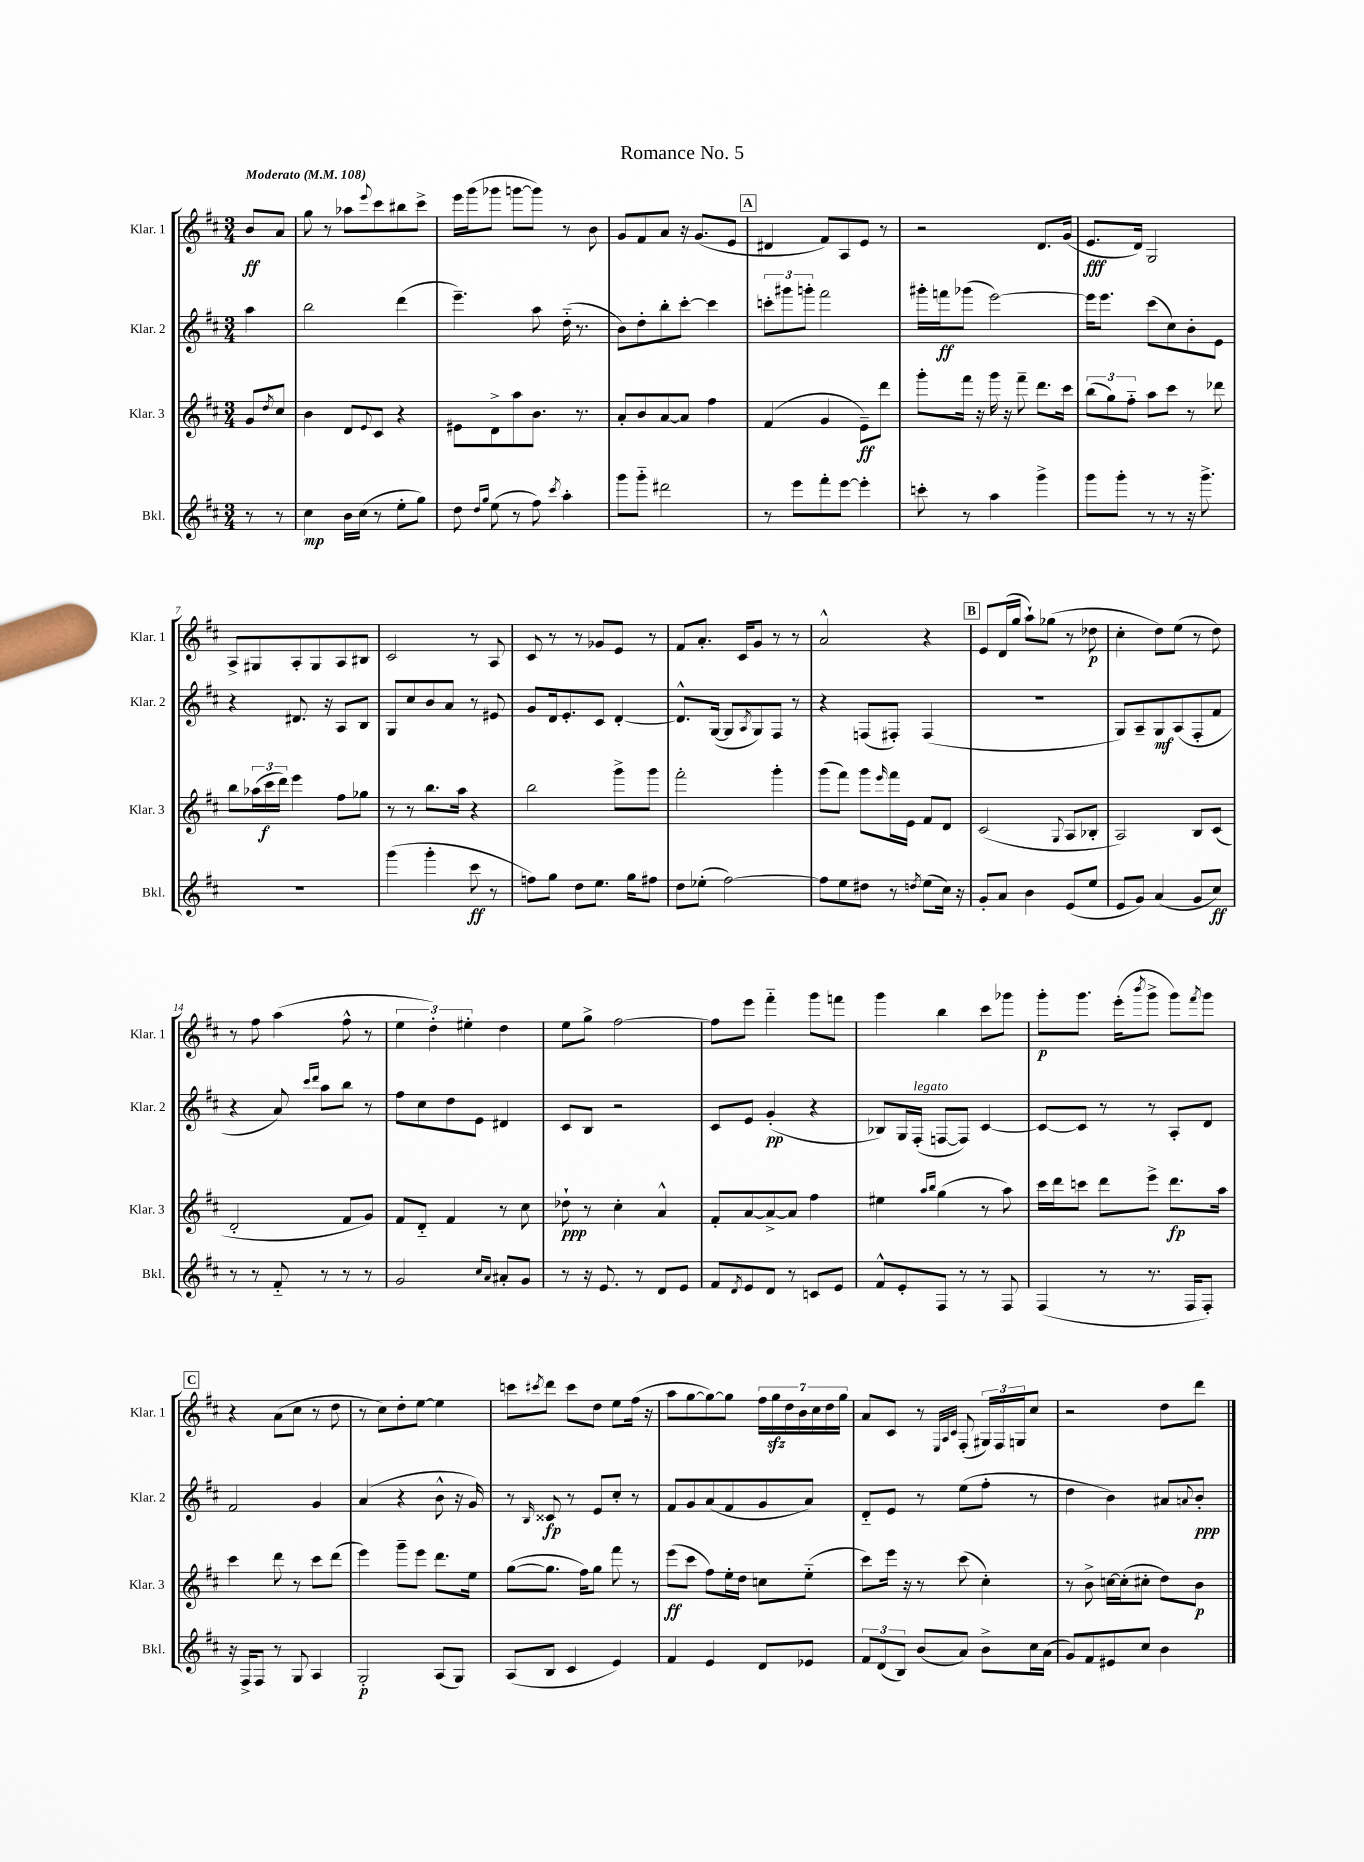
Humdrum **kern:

**kern	**dynam	**kern	**dynam	**kern	**dynam	**kern	**dynam
*part4	*part4	*part3	*part3	*part2	*part2	*part1	*part1
*staff4	*staff4	*staff3	*staff3	*staff2	*staff2	*staff1	*staff1
*I"Bkl.	*	*I"Klar. 3	*	*I"Klar. 2	*	*I"Klar. 1	*
*I'Bkl.	*	*I'Klar. 3	*	*I'Klar. 2	*	*I'Klar. 1	*
*clefG2	*	*clefG2	*	*clefG2	*	*clefG2	*
*k[f#c#]	*	*k[f#c#]	*	*k[f#c#]	*	*k[f#c#]	*
*M3/4	*	*M3/4	*	*M3/4	*	*M3/4	*
*MM108	*	*MM108	*	*MM108	*	*MM108	*
=	=	=	=	=	=	=	=
!	!	!	!	!	!	!LO:TX:a:B:t=Moderato	!
8r	.	8g/L	.	4aa\	.	8b/L	ff
.	.	8qdd/	.	.	.	.	.
8r	.	8cc#/J	.	.	.	8a/J	.
=1	=1	=1	=1	=1	=1	=1	=1
4cc#\	mp	4b\	.	2bb\	.	8gg\	.
.	.	.	.	.	.	8r	.
16b\LL	.	8d/L	.	.	.	8aa-X\L	.
(16cc#\JJ	.	.	.	.	.	.	.
.	.	8qqe/	.	.	.	8qqeee/	.
8r	.	8c#/J	.	.	.	8ccc#\	.
8ee'\L	.	4r	.	(4ddd\	.	8bb#X\	.
8gg\J)	.	.	.	.	.	8ccc#^\J	.
=2	=2	=2	=2	=2	=2	=2	=2
8dd\	.	8e#X\L	.	4.eee~\)	.	16eee\LL	.
.	.	.	.	.	.	(16ggg\J	.
16qqdd/LL	.	.	.	.	.	.	.
16qqgg/JJ	.	.	.	.	.	.	.
(8ee\	.	8d^\	.	.	.	8ggg-X\J	.
8r	.	8aa\	.	.	.	[8gggn\L	.
8ff#\)	.	8.b\J	.	8aa\	.	8ggg\J])	.
8qccc#/	.	.	.	.	.	.	.
4aa'\	.	.	.	(16dd\	.	8r	.
.	.	8.r	.	8.r	.	.	.
.	.	.	.	.	.	8b\	.
=3	=3	=3	=3	=3	=3	=3	=3
8ggg\L	.	8a'/L	.	8b\L)	.	8g/L	.
8ggg\J	.	8b/	.	8dd'\	.	8f#/	.
2ddd#X\	.	[8a/	.	8bb'\	.	8a/J	.
.	.	8a/J]	.	[8ccc#'\J	.	16r	.
.	.	.	.	.	.	(8.g/L	.
.	.	4ff#\	.	4ccc#\]	.	.	.
.	.	.	.	.	.	8e/J	.
!!LO:REH:place=s1:t=A
=4	=4	=4	=4	=4	=4	=4	=4
8r	.	(4f#/	.	12cccn'\L	.	4d#X/	.
.	.	.	.	12ggg#X\	.	.	.
8eee\L	.	.	.	.	.	.	.
.	.	.	.	12gggn'\J	.	.	.
8fff#'\	.	4g/	.	2fff#\	.	8f#/L)	.
[8eee\J	.	.	.	.	.	8A/	.
4eee'\]	.	8e~\L)	ff	.	.	8e/J	.
.	.	8ddd\J	.	.	.	8r	.
=5	=5	=5	=5	=5	=5	=5	=5
8cccn'\	.	8ggg'\L	.	16ggg#X'\LL	.	2r	.
.	.	.	.	16fffn\J	ff	.	.
8r	.	16fff#\Jk	.	(8ggg-X\J	.	.	.
.	.	16r	.	.	.	.	.
4aa\	.	16ggg\	.	[2eee\)	.	.	.
.	.	16r	.	.	.	.	.
.	.	8fff#~\	.	.	.	.	.
4ggg^\	.	8.ddd\L	.	.	.	8.d/L	.
.	.	16ccc#\Jk	.	.	.	(16g/Jk	.
=6	=6	=6	=6	=6	=6	=6	=6
8ggg\L	.	(12bb\L	.	16eee\KL]	.	8.e/L	fff
.	.	.	.	8.eee\J	.	.	.
.	.	12gg\)	.	.	.	.	.
8ggg'\J	.	.	.	.	.	.	.
.	.	12ff#\J	.	.	.	.	.
.	.	.	.	.	.	16d/Jk)	.
8r	.	8aa\L	.	(8ccc#\L	.	2G/	.
8r	.	8ccc#\J	.	8cc#\)	.	.	.
16r	.	8r	.	8b'\	.	.	.
8.ggg^\	.	.	.	.	.	.	.
.	.	8ddd-X\	.	8e\J	.	.	.
!!LO:LB:g=z
=7	=7	=7	=7	=7	=7	=7	=7
2.r	.	8bb\L	.	4r	.	8A^/L	.
.	.	(24aa-X\L	.	.	.	8G#X/	.
.	.	24ccc#\	f	.	.	.	.
.	.	24ddd\JJ)	.	.	.	.	.
.	.	4eee\	.	8.d#X/	.	8A'/	.
.	.	.	.	.	.	8G#/	.
.	.	.	.	16r	.	.	.
.	.	8ff#\L	.	8A/L	.	8A/	.
.	.	8gg-X\J	.	8B/J	.	8B#X/J	.
=8	=8	=8	=8	=8	=8	=8	=8
(4ggg\	.	8r	.	8G/L	.	2c#/	.
.	.	8r	.	8cc#/	.	.	.
4ggg'\	.	8.bb\L	.	8b/	.	.	.
.	.	.	.	8a/J	.	.	.
.	.	16aa\Jk	.	.	.	.	.
8ccc#\	ff	4r	.	8r	.	8r	.
8r	.	.	.	8e#X/	.	8A/	.
=9	=9	=9	=9	=9	=9	=9	=9
8ffn\L)	.	2bb\	.	8g/L	.	8c#/	.
8gg\J	.	.	.	16d/k	.	8r	.
.	.	.	.	8.e'/	.	.	.
8dd\L	.	.	.	.	.	8r	.
8.ee\J	.	.	.	8c#/J	.	8g-X/L	.
.	.	8ggg^\L	.	[4d'/	.	8e/J	.
16gg\KL	.	.	.	.	.	.	.
8ff#X\J	.	8ggg\J	.	.	.	8r	.
=10	=10	=10	=10	=10	=10	=10	=10
8dd\L	.	2fff#'\	.	8.d^^/L]	.	8f#/L	.
(8ee-X'\J	.	.	.	.	.	8.a'/J	.
.	.	.	.	([16G/Jk	.	.	.
[2ff#\)	.	.	.	8G/L]	.	.	.
.	.	.	.	.	.	16c#/KL	.
.	.	.	.	8qA/	.	.	.
.	.	.	.	8G/)	.	8g/J	.
.	.	4ggg'\	.	8F#/J	.	8r	.
.	.	.	.	8r	.	8r	.
=11	=11	=11	=11	=11	=11	=11	=11
8ff#\L]	.	(8ggg\L	.	4r	.	2a^^/	.
8ee\	.	8fff#\J)	.	.	.	.	.
8dd#X\J	.	8ggg\L	.	(8Fn/L	.	.	.
.	.	16qqeee/	.	.	.	.	.
8r	.	16fff#\L	.	8F#X'/J)	.	.	.
.	.	16e\JJ	.	.	.	.	.
8qddn/	.	.	.	.	.	.	.
(8ee\L	.	8f#/L	.	(4F#/	.	4r	.
16cc#\Jk)	.	8d/J	.	.	.	.	.
16r	.	.	.	.	.	.	.
!!LO:REH:place=s1:t=B
=12	=12	=12	=12	=12	=12	=12	=12
8g'/L	.	(2c#/	.	2.r	.	8e/L	.
8a/J	.	.	.	.	.	(16d/L	.
.	.	.	.	.	.	16gg/JJ	.
4b\	.	.	.	.	.	8aa`\L)	.
.	.	.	.	.	.	(8gg-X\J	.
.	.	8qqG/	.	.	.	.	.
(8e/L	.	8A/L	.	.	.	8r	.
8ee/J	.	8B-X'/J	.	.	.	8dd-X\	p
=13	=13	=13	=13	=13	=13	=13	=13
8e/L	.	2A/)	.	8G/L)	.	4cc#'\	.
8g/J)	.	.	.	8A~/	.	.	.
(4a/	.	.	.	8G/	mf	8dd\L)	.
.	.	.	.	(8A/	.	(8ee\J	.
8g/L	.	8B/L	.	8F#'/	.	8r	.
8cc#/J)	ff	(8c#/J	.	8f#/J	.	8dd\)	.
!!LO:LB:g=z
=14	=14	=14	=14	=14	=14	=14	=14
8r	.	2d'/	.	4r	.	8r	.
8r	.	.	.	.	.	8ff#\	.
8f#/	.	.	.	8a/)	.	(4aa\	.
.	.	.	.	16qqccc#/LL	.	.	.
.	.	.	.	16qqddd/JJ	.	.	.
8r	.	.	.	8aa\L	.	.	.
8r	.	8f#/L	.	8bb\J	.	8ff#^^\	.
8r	.	8g/J)	.	8r	.	8r	.
=15	=15	=15	=15	=15	=15	=15	=15
2g/	.	8f#/L	.	8ff#\L	.	6ee\	.
.	.	8d/J	.	8cc#\	.	.	.
.	.	.	.	.	.	6dd'\)	.
.	.	4f#/	.	8dd\	.	.	.
.	.	.	.	.	.	6ee#X'\	.
.	.	.	.	8e\J	.	.	.
16qqcc#/LL	.	.	.	.	.	.	.
16qqa/JJ	.	.	.	.	.	.	.
8a#X'/L	.	8r	.	4d#X/	.	4dd\	.
8g/J	.	8cc#\	.	.	.	.	.
=16	=16	=16	=16	=16	=16	=16	=16
8r	.	8dd-X`\	ppp	8c#/L	.	8ee\L	.
16r	.	8r	.	8B/J	.	8gg^\J	.
8.e/	.	.	.	.	.	.	.
.	.	4cc#'\	.	2r	.	[2ff#\	.
8r	.	.	.	.	.	.	.
8d/L	.	4a^^/	.	.	.	.	.
8e/J	.	.	.	.	.	.	.
=17	=17	=17	=17	=17	=17	=17	=17
8f#/L	.	8f#'/L	.	8c#/L	.	8ff#\L]	.
8qd/	.	.	.	.	.	.	.
8e/	.	[8a/	.	8e/J	.	8eee\J	.
8d/J	.	8a^/_	.	(4g'/	pp	4fff#\	.
8r	.	8a/J]	.	.	.	.	.
8cn/L	.	4ff#\	.	4r	.	8ggg\L	.
8e/J	.	.	.	.	.	8fffn\J	.
=18	=18	=18	=18	=18	=18	=18	=18
8f#^^/L	.	4ee#X\	.	8B-X/L)	.	4ggg\	.
8e'/	.	.	.	16G/L	.	.	.
!	!	!	!	!LO:TX:a:i:t=legato	!	!	!
.	.	.	.	(16F#'/JJ	.	.	.
.	.	16qqaa/LL	.	.	.	.	.
.	.	16qqbb/JJ	.	.	.	.	.
8F#/J	.	(4gg\	.	[8Fn/L	.	4bb\	.
8r	.	.	.	8F/J])	.	.	.
8r	.	8r	.	[4c#/	.	8ccc#\L	.
8F#/	.	8aa\)	.	.	.	8ggg-X\J	.
=19	=19	=19	=19	=19	=19	=19	=19
(4F#/	.	16ccc#\LL	.	8c#/L_	.	8ggg'\L	p
.	.	16ddd\J	.	.	.	.	.
.	.	8cccn\J	.	8c#/J]	.	8.ggg\J	.
8r	.	8ddd\L	.	8r	.	.	.
.	.	.	.	.	.	(16eee'\KL	.
.	.	.	.	.	.	8qbbb/	.
8.r	.	8eee^\J	.	8r	.	8ggg^\J	.
.	.	8.ddd\L	fp	8A'/L	.	8ggg\L)	.
16F#/KL	.	.	.	.	.	.	.
.	.	.	.	.	.	8qfff#/	.
8F#'/J)	.	.	.	8d/J	.	8ggg\J	.
.	.	16aa\Jk	.	.	.	.	.
!!LO:LB:g=z
!!LO:REH:place=s1:t=C
=20	=20	=20	=20	=20	=20	=20	=20
16r	.	4ccc#\	.	2f#/	.	4r	.
16F#^/KL	.	.	.	.	.	.	.
8F#/J	.	.	.	.	.	.	.
8r	.	8ddd\	.	.	.	(8a\L	.
8G/	.	8r	.	.	.	8cc#\J	.
4A/	.	8ccc#\L	.	4g/	.	8r	.
.	.	(8ddd\J	.	.	.	8dd\	.
=21	=21	=21	=21	=21	=21	=21	=21
2G'/	p	4eee\)	.	(4a/	.	8r	.
.	.	.	.	.	.	8cc#\L)	.
.	.	8ggg~\L	.	4r	.	8dd'\	.
.	.	8eee\J	.	.	.	[8ee\J	.
(8A/L	.	8.ddd\L	.	8b^^\	.	4ee\]	.
8G/J)	.	.	.	16r	.	.	.
.	.	16ee\Jk	.	16g/)	.	.	.
=22	=22	=22	=22	=22	=22	=22	=22
(8A/L	.	([8gg\L	.	8r	.	8cccn\L	.
.	.	.	.	16qqB/	.	8qccc#X/	.
8B/J	.	8.gg\J]	.	8c##X/	fp	8ddd\J	.
4c#/	.	.	.	8r	.	8ccc#\L	.
.	.	16ff#\KL)	.	.	.	.	.
.	.	8gg\J	.	8e/L	.	8dd\J	.
4e/)	.	8fff#\	.	8cc#'/J	.	8ee\L	.
.	.	8r	.	8r	.	(16ff#\Jk	.
.	.	.	.	.	.	16r	.
=23	=23	=23	=23	=23	=23	=23	=23
4f#/	.	(8eee\L	ff	8f#/L	.	8aa\L	.
.	.	8ccc#\J	.	8g/	.	[8gg\	.
4e/	.	8ff#\L)	.	(8a/	.	8gg\_)	.
.	.	16ee'\L	.	8f#/	.	8gg\J]	.
.	.	16dd\JJ	.	.	.	.	.
8d/L	.	8ccn\L	.	8g/	.	28ff#\LL	.
.	.	.	.	.	.	28ggzz\	.
.	.	.	.	.	.	28dd\	.
.	.	.	.	.	.	28b\	.
8e-X/J	.	(8ee\J	.	8a/J)	.	.	.
.	.	.	.	.	.	28cc#\	.
.	.	.	.	.	.	28dd\	.
.	.	.	.	.	.	28gg\JJ	.
=24	=24	=24	=24	=24	=24	=24	=24
12f#/L	.	8ccc#\L)	.	8d/L	.	8a/L	.
(12d/	.	.	.	.	.	.	.
.	.	16eee\Jk	.	8e/J	.	8c#/J	.
12B/J)	.	.	.	.	.	.	.
.	.	16r	.	.	.	.	.
(8b/L	.	8r	.	8r	.	8r	.
.	.	.	.	.	.	32qqE/LLL	.
.	.	.	.	.	.	32qqA/	.
.	.	.	.	.	.	32qqc#/JJJ	.
8a/J)	.	(8ccc#\	.	(8ee\L	.	(8F#'/	.
8b^\L	.	4cc#'\)	.	8ff#'\J	.	24G#X/LL)	.
.	.	.	.	.	.	24F#/	.
.	.	.	.	.	.	24Gn/J	.
16cc#\L	.	.	.	8r	.	8cc#/J	.
(16a\JJ	.	.	.	.	.	.	.
=25	=25	=25	=25	=25	=25	=25	=25
8g/L)	.	8r	.	4dd\	.	2r	.
8f#/	.	8b^\	.	.	.	.	.
8e#X/	.	[16ccn\LL	.	4b\)	.	.	.
.	.	(16cc'\J]	.	.	.	.	.
8cc#/J	.	8cc#X'\J	.	.	.	.	.
4b\	.	8dd\L)	.	8a#X/L	.	8dd\L	.
.	.	.	.	8qqan/	.	.	.
.	.	8b\J	p	8b'/J	ppp	8ddd\J	.
==	==	==	==	==	==	==	==
*-	*-	*-	*-	*-	*-	*-	*-
